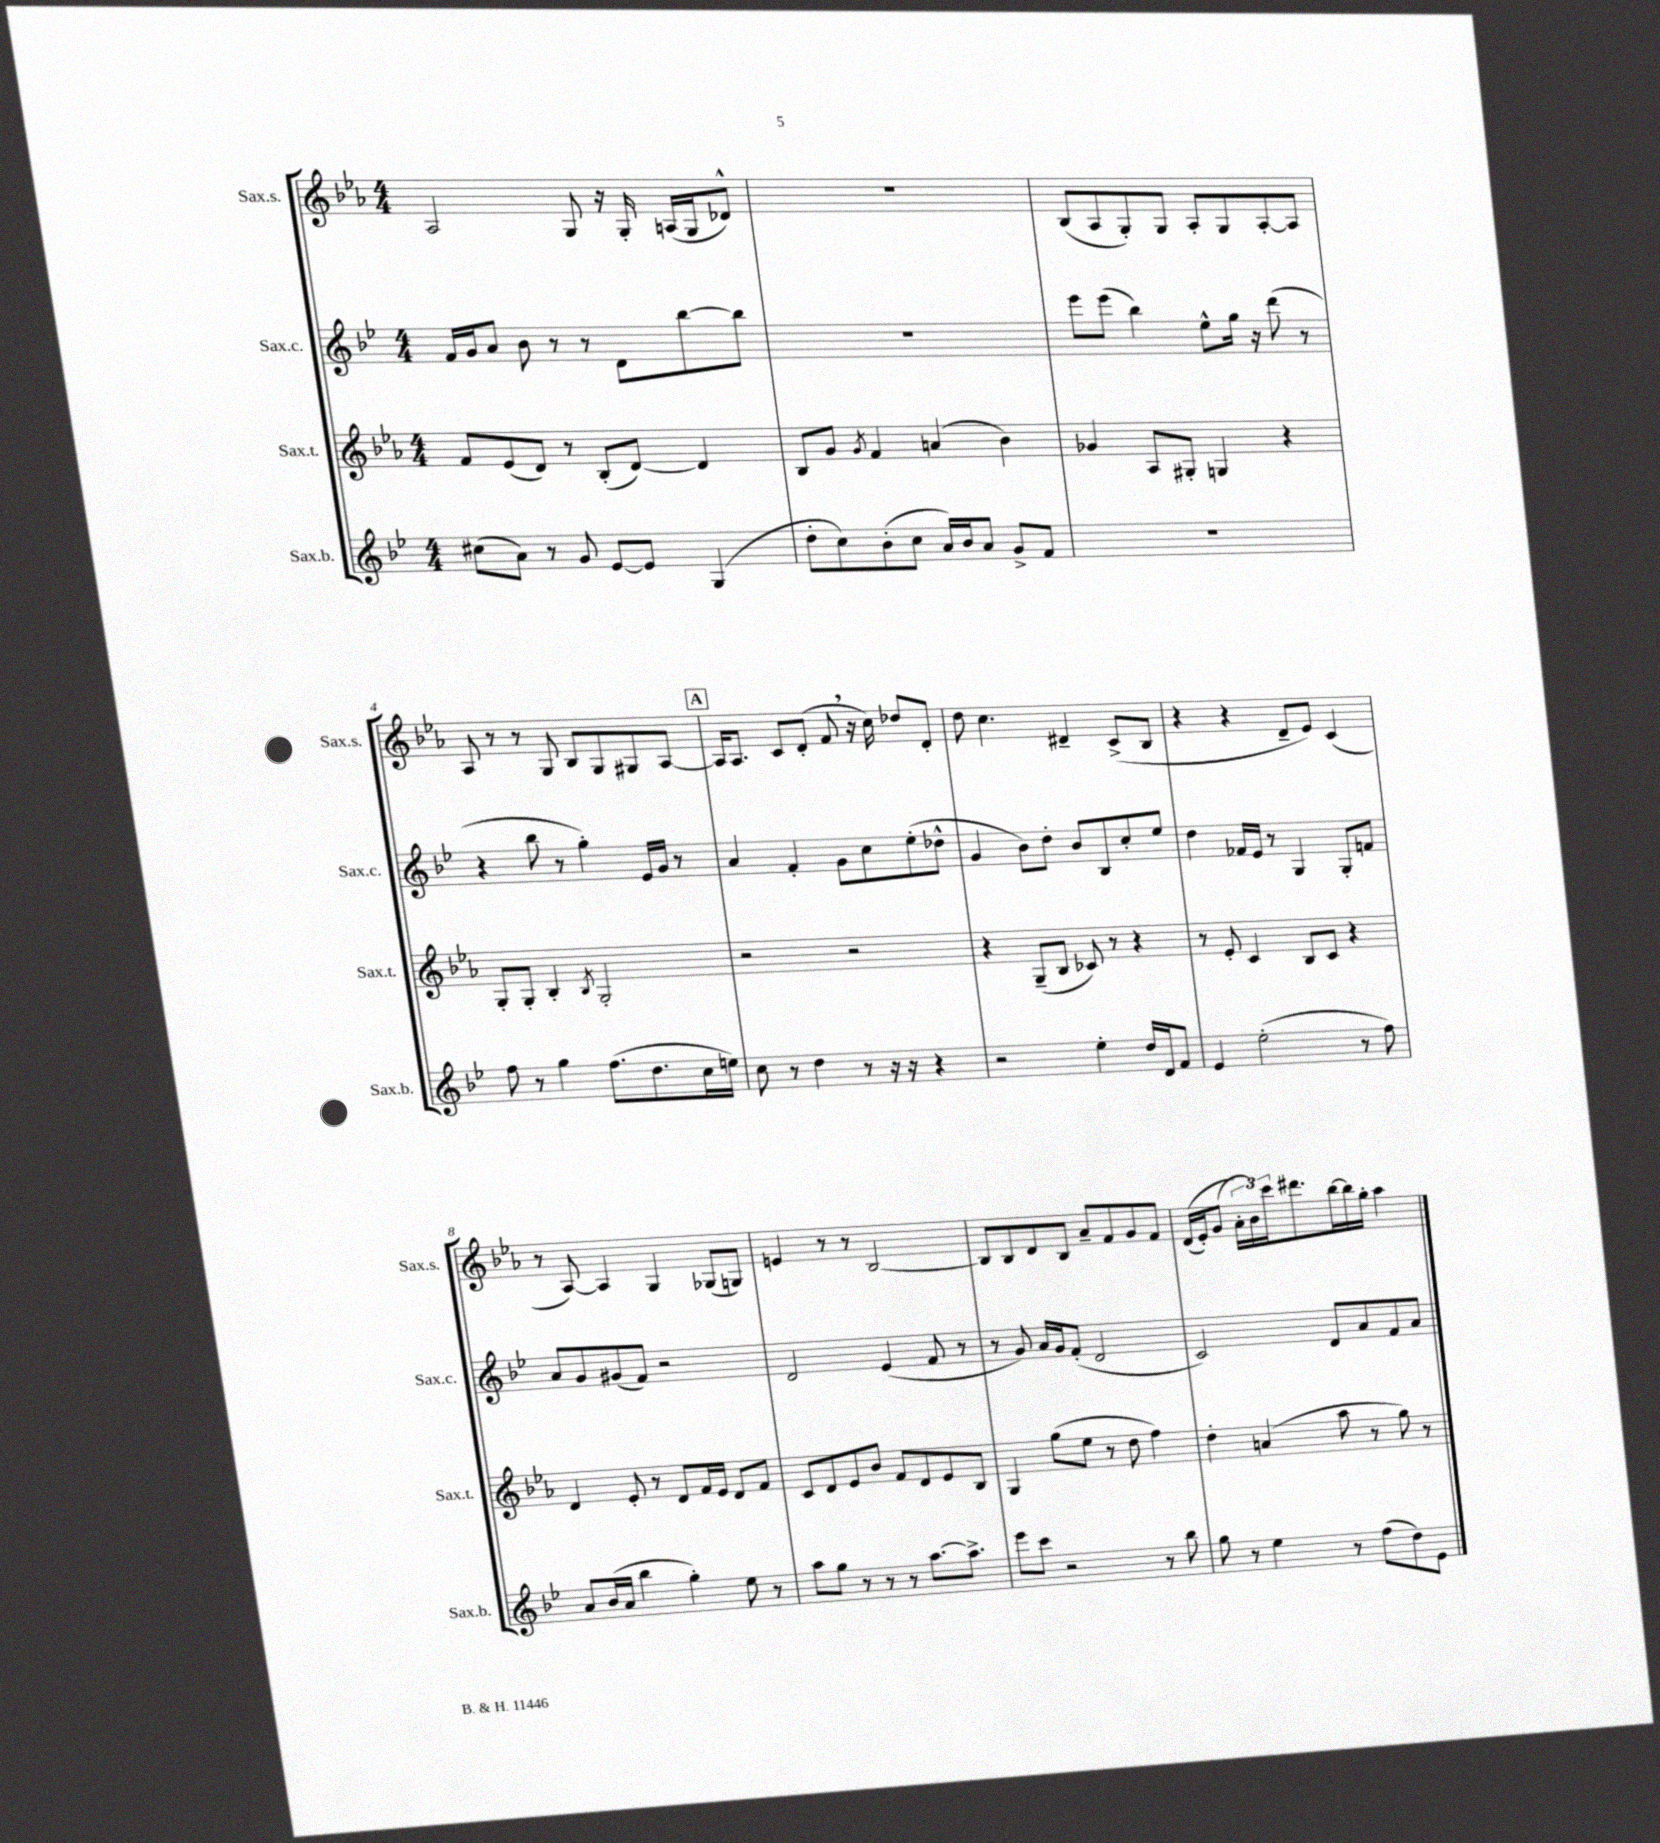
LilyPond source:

<<
\new StaffGroup <<
\new Staff = "s0" \with { instrumentName = "Sax.s." shortInstrumentName = "Sax.s." } {
    \clef treble \key ees \major \numericTimeSignature \time 4/4
    aes2 g8 r16 g16-. a16( g16 des'8-^) |
    R1 |
    bes8( aes8 g8-.) g8 aes8-. g8 aes8~-. aes8 |
    aes8 r8 r8 g8 bes8 g8 gis8 aes8~ |
    \mark \markup { \box "A" } aes16 aes8. c'8 d'8-.( f'8 \breathe r16 c''16) des''8 d'8-. |
    d''8 c''4. dis'4-- c'8->( bes8 |
    r4 r4 d'8-- ees'8) c'4( |
    r8 aes8~) aes4 g4 ges8( g8) |
    e'4 r8 r8 bes2~ |
    bes8 bes8 d'8 bes8 aes'8-- f'8 g'8 f'8 |
    d'16(\( ees'16-.) g'8( \tuplet 3/2 { aes'16-.\) bes'16) c'''16 } dis'''8. bes''16~ bes''16 g''16-. aes''4 \bar "|." |
}
\new Staff = "s1" \with { instrumentName = "Sax.c." shortInstrumentName = "Sax.c." } {
    \clef treble \key bes \major \numericTimeSignature \time 4/4
    f'16 g'16 a'8 bes'8 r8 r8 d'8 bes''8~ bes''8 |
    R1 |
    ees'''8 ees'''8( bes''4) ees''8-^ g''16 r16 d'''8( r8 |
    r4 bes''8 r8 g''4-.) ees'16 g'16 r8 |
    \mark \markup { \box "A" } a'4 f'4-. g'8 c''8 ees''8-.( des''8-^ |
    g'4 bes'8) d''8-. bes'8 bes8 c''8-. ees''8 |
    d''4 fes'16 ees'16 r8 g4 g8-. f'8 |
    a'8 g'8 gis'8( f'8) r2 |
    d'2 ees'4( f'8 r8 |
    r8 g'8) a'16 g'16 f'8-.( d'2 |
    c'2) d'8 a'8 f'8 a'8 \bar "|." |
}
\new Staff = "s2" \with { instrumentName = "Sax.t." shortInstrumentName = "Sax.t." } {
    \clef treble \key ees \major \numericTimeSignature \time 4/4
    f'8 ees'8( d'8) r8 bes8-.( d'8~) d'4 |
    bes8 g'8 \acciaccatura { g'8 } f'4 a'4( bes'4) |
    ges'4 aes8 gis8-. g4 r4 |
    g8-. g8-. bes4-. \acciaccatura { bes8 } g2-. |
    \mark \markup { \box "A" } r2 r2 |
    r4 g8--( bes8 ces'8) r8 r4 |
    r8 ees'8-. c'4 bes8 c'8 r4 |
    d'4 ees'8-. r8 d'8 f'16 ees'16 d'8 f'8 |
    c'8 d'8 ees'8 bes'8 f'8 d'8 ees'8 bes8 |
    g4 g''8( ees''8 r8 d''8 f''4) |
    d''4-. a'4( aes''8 r8 g''8) r8 \bar "|." |
}
\new Staff = "s3" \with { instrumentName = "Sax.b." shortInstrumentName = "Sax.b." } {
    \clef treble \key bes \major \numericTimeSignature \time 4/4
    cis''8( a'8) r8 g'8 ees'8~ ees'8 g4( |
    d''8-. c''8) bes'8-.( c''8 a'16) bes'16 a'8 g'8-> f'8 |
    R1 |
    f''8 r8 g''4 f''8.( d''8. c''16 e''16) |
    \mark \markup { \box "A" } c''8 r8 d''4 r8 r16 r16 r4 |
    r2 ees''4-. d''16 d'16 f'8 |
    ees'4 ees''2-.( r8 f''8) |
    a'8 bes'16( a'16 bes''4 g''4-.) ees''8 r8 |
    a''8 g''8 r8 r8 r8 a''8.~ a''8.-> |
    ees'''8 c'''8 r2 r8 bes''8 |
    g''8 r8 ees''4 r8 f''8( d''8) ees'8 \bar "|." |
}
>>
>>
